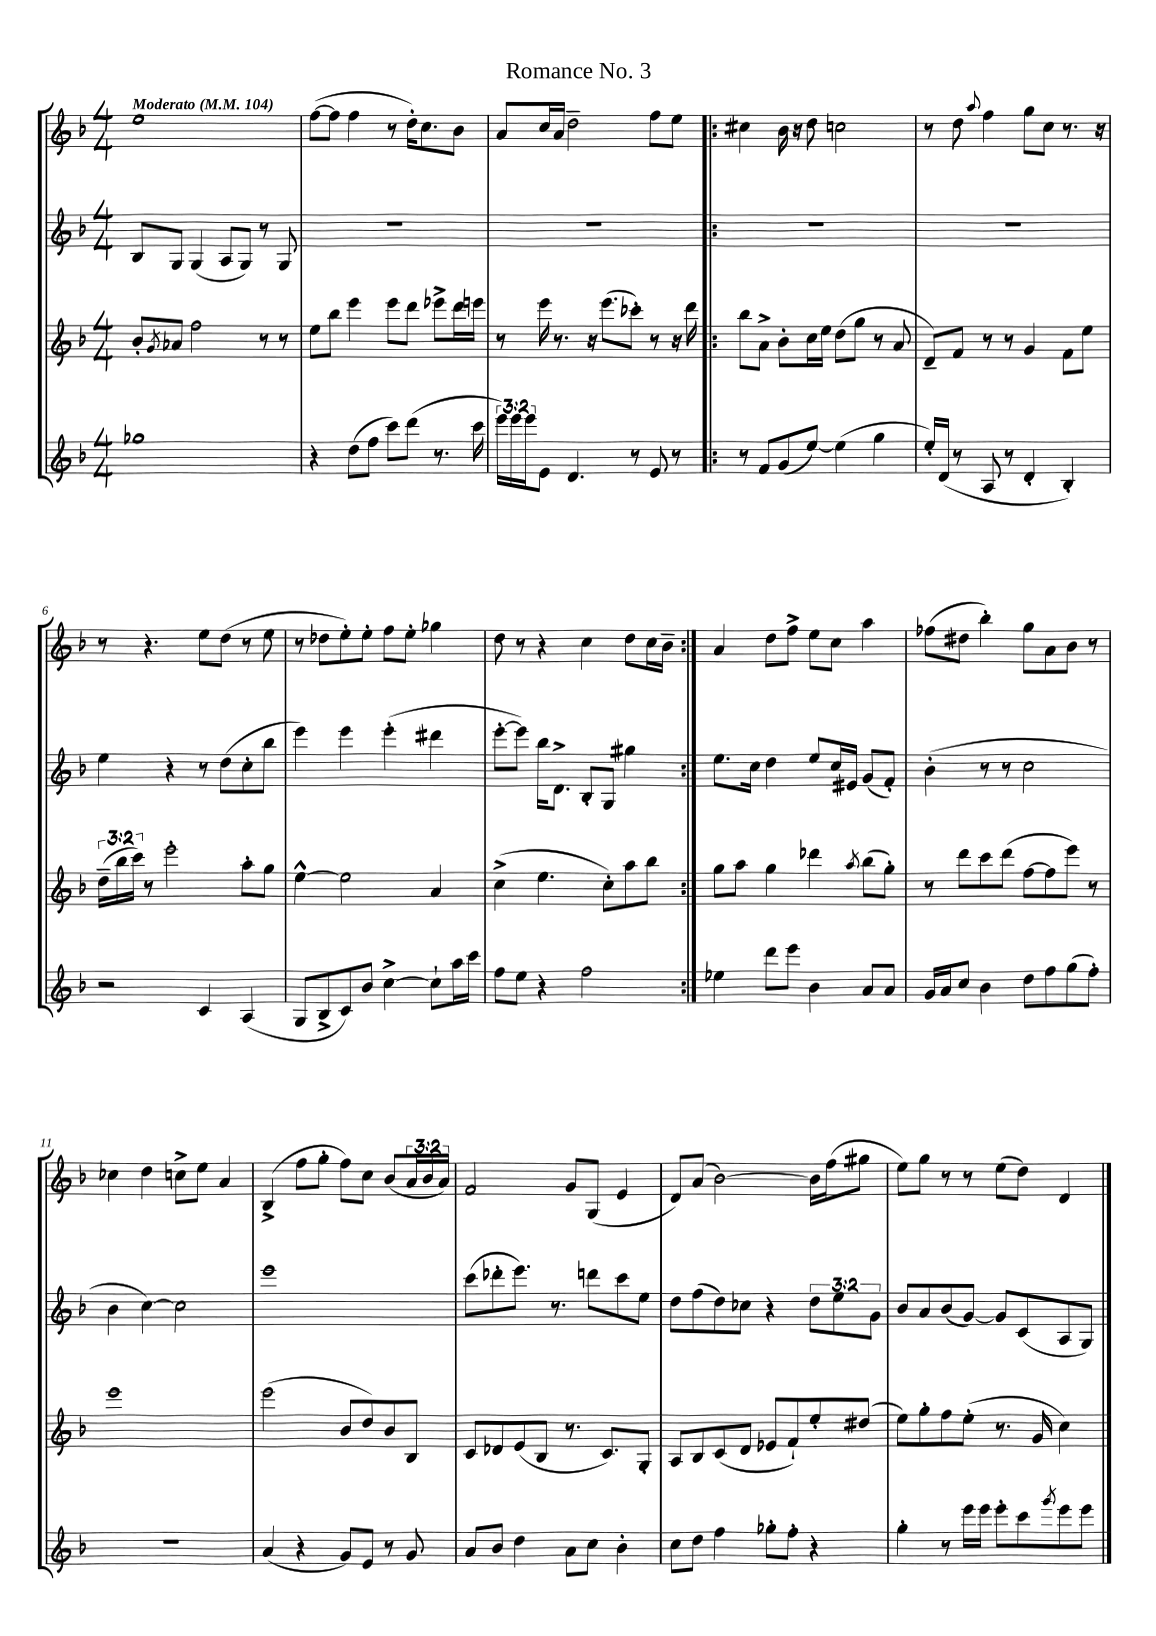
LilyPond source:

\header { title = "Romance No. 3" }
<<
\new StaffGroup <<
\new Staff = "s0" {
    \clef treble \key f \major \numericTimeSignature \time 4/4 \override Staff.TupletNumber.text = #tuplet-number::calc-fraction-text \tempo "Moderato" 4 = 104
    e''1 |
    f''8~( f''8 f''4 r8 d''16-.) c''8. bes'8 |
    a'8 c''16 a'16 d''2-- f''8 e''8 |
    \repeat volta 2 { cis''4 bes'16 r16 d''8 c''2 |
    r8 d''8 \appoggiatura { a''8 } f''4 g''8 c''8 r8. r16 |
    r8 r4. e''8 d''8( r8 e''8 |
    r8 des''8 e''8-.) e''8-. f''8 e''8-. ges''4 |
    d''8 r8 r4 c''4 d''8 c''16 bes'16-- | }
    a'4 d''8 f''8-> e''8 c''8 a''4 |
    fes''8( dis''8 bes''4-.) g''8 a'8 bes'8 r8 |
    ces''4 d''4 c''8-> e''8 a'4 |
    bes4->( f''8 g''8-. f''8) c''8 bes'8( \tuplet 3/2 { a'16 bes'16 a'16) } |
    f'2 g'8 g8( e'4 |
    d'8) a'8( bes'2~) bes'16 f''16( gis''8 |
    e''8) g''8 r8 r8 e''8( d''8) d'4 \bar "|." |
}
\new Staff = "s1" {
    \clef treble \key f \major \numericTimeSignature \time 4/4 \override Staff.TupletNumber.text = #tuplet-number::calc-fraction-text
    bes8 g8 g4( a8 g8) r8 g8 |
    R1 |
    R1 |
    \repeat volta 2 { R1 |
    R1 |
    e''4 r4 r8 d''8( c''8-. bes''8 |
    e'''4) e'''4 e'''4-.( dis'''4 |
    e'''8~-. e'''8) bes''16 d'8.-> bes8-. g8 gis''4 | }
    e''8. c''16 d''4 e''8 c''16 eis'16 g'8( f'8-.) |
    bes'4-.( r8 r8 c''2 |
    bes'4 c''4~) c''2 |
    e'''1 |
    c'''8( des'''8-. e'''8.) r8. d'''8 c'''8 e''8 |
    d''8 f''8( d''8) ces''8 r4 \tuplet 3/2 { d''8 e''8 g'8 } |
    bes'8 a'8 bes'8( g'8~) g'8 c'8( a8 g8) \bar "|." |
}
\new Staff = "s2" {
    \clef treble \key f \major \numericTimeSignature \time 4/4 \override Staff.TupletNumber.text = #tuplet-number::calc-fraction-text
    bes'8-. \acciaccatura { g'8 } aes'8 f''2 r8 r8 |
    e''8 bes''8 e'''4 e'''8 d'''8 ees'''8-> d'''16 e'''16 |
    r8 e'''16 r8. r16 e'''8.( ces'''8-.) r8 r16 d'''16 |
    \repeat volta 2 { bes''8 a'8-> bes'8-. c''16 e''16 d''8( g''8 r8 a'8 |
    d'8--) f'8 r8 r8 g'4 f'8 e''8 |
    \tuplet 3/2 { d''16--( bes''16 c'''16) } r8 e'''2-. a''8-. g''8 |
    e''4~-^ e''2 a'4 |
    c''4->( e''4. c''8-.) a''8 bes''8 | }
    g''8 a''8 g''4 des'''4 \acciaccatura { a''8 } bes''8( g''8-.) |
    r8 d'''8 c'''8 d'''8( f''8~ f''8 e'''8) r8 |
    e'''1 |
    e'''2( bes'8 d''8) bes'8 bes8 |
    c'8 des'8 e'8( bes8 r8. c'8.) g8-. |
    a8 bes8 c'8( d'8 ees'8 f'8-!) e''8-. dis''8( |
    e''8) g''8-. f''8 e''8-.( r8. g'16 c''4) \bar "|." |
}
\new Staff = "s3" {
    \clef treble \key f \major \numericTimeSignature \time 4/4 \override Staff.TupletNumber.text = #tuplet-number::calc-fraction-text
    ges''1 |
    r4 d''8( f''8 c'''8) d'''8( r8. c'''16 |
    \tuplet 3/2 { e'''16) e'''16 e'''16 } e'8 d'4. r8 e'8 r8 |
    \repeat volta 2 { r8 f'8 g'8( e''8~) e''4( g''4 |
    e''16-.) d'16( r8 a8 r8 d'4-. bes4-.) |
    r2 c'4 a4( |
    g8 bes8-> c'8) bes'8 c''4~-> c''8-! a''16 c'''16 |
    f''8 e''8 r4 f''2 | }
    ees''4 d'''8 e'''8 bes'4 a'8 a'8 |
    g'16 a'16 c''8 bes'4 d''8 f''8 g''8( f''8-.) |
    R1 |
    a'4( r4 g'8) e'8 r8 g'8 |
    a'8 bes'8 d''4 a'8 c''8 bes'4-. |
    c''8 d''8 f''4 ges''8-. f''8-. r4 |
    g''4-. r8 e'''16 e'''16 e'''8-. c'''8 \acciaccatura { g'''8 } e'''8 e'''8 \bar "|." |
}
>>
>>
